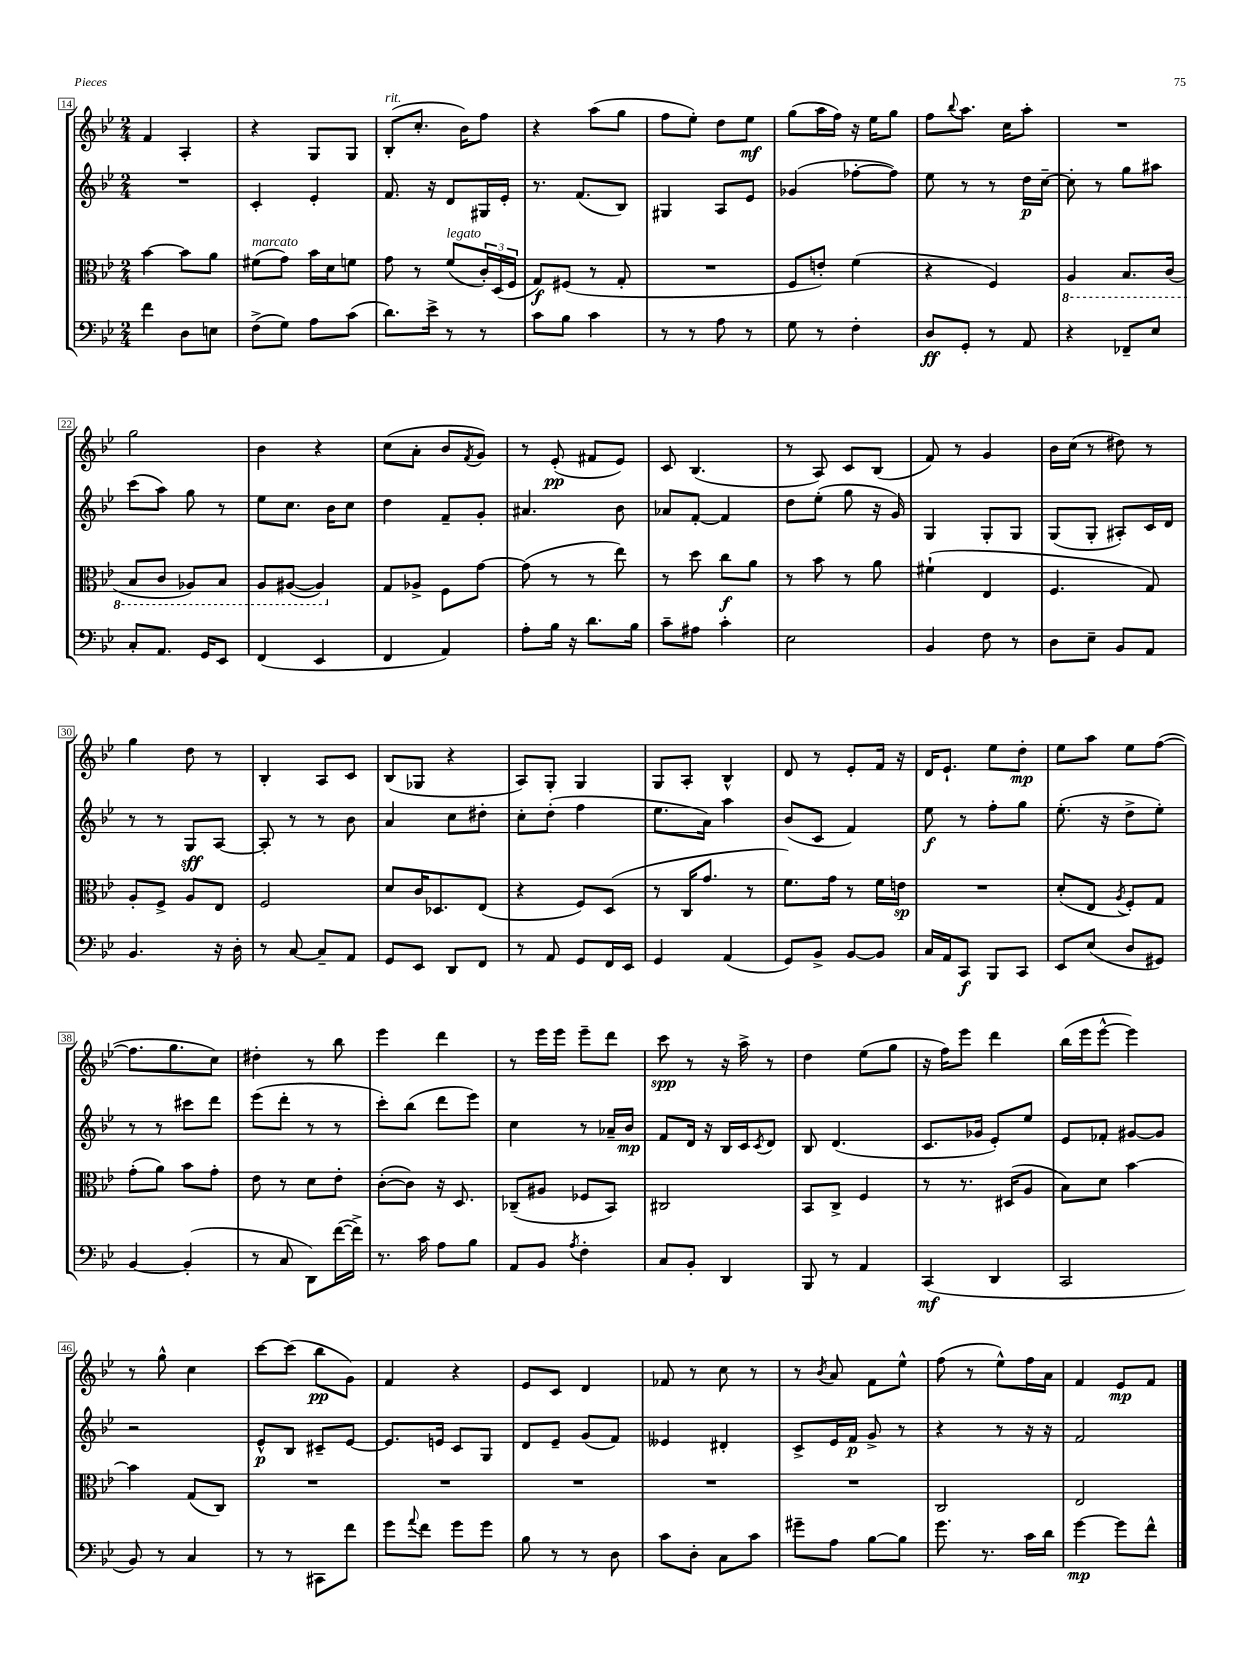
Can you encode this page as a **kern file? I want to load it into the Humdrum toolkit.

**kern	**kern	**kern	**kern
*staff4	*staff3	*staff2	*staff1
*clefF4	*clefC3	*clefG2	*clefG2
*k[b-e-]	*k[b-e-]	*k[b-e-]	*k[b-e-]
*M2/4	*M2/4	*M2/4	*M2/4
4f	[4b-	2r	4f
8D	8b-]	.	4A'
8E	8a	.	.
=	=	=	=
(8F^	(8f#	4c'	4r
8G)	8g)	.	.
8A	16b-	4e-'	8G
.	16d	.	.
(8c	8f	.	8G
=	=	=	=
8.d)	8g	8.f	(8B-'
.	8r	.	8.cc'
16e-^	.	16r	.
8r	(8f	8d	.
.	.	.	16b-)
8r	24c')	16G#	8ff
.	(24D	.	.
.	.	16e-'	.
.	24F	.	.
=	=	=	=
8c	8G)	8.r	4r
8B-	(8F#	.	.
.	.	(8.f	.
4c	8r	.	(8aa
.	8G'	8B-)	8gg
=	=	=	=
8r	2r	4G#	8ff
8r	.	.	8ee-')
8A	.	8A	8dd
8r	.	8e-	8ee-
=	=	=	=
8G	8F	(4g-	(8gg
8r	8e')	.	16aa
.	.	.	16ff)
4F'	(4f	[8ff-'	16r
.	.	.	16ee-
.	.	8ff-])	8gg
=	=	=	=
8D	4r	8ee-	8ff
.	.	.	8qqbb-
8GG'	.	8r	8.aa
8r	4F)	8r	.
.	.	.	16cc
8AA	.	16dd	8aa'
.	.	[16cc~	.
=	=	=	=
4r	4AA	8cc']	2r
.	.	8r	.
8FF-~	8.BB-	8gg	.
8E-	.	8aa#	.
.	(16C	.	.
=	=	=	=
8C'	8BB-	(8ccc	2gg
8.AA	8C	8aa)	.
.	8AA-)	8gg	.
16GG	.	.	.
8EE-	8BB-	8r	.
=	=	=	=
(4FF	8AA	8ee-	4b-
.	([8AA#	8.cc	.
4EE-	4AA#])	.	4r
.	.	16b-	.
.	.	8cc	.
=	=	=	=
4FF	8G	4dd	(8cc
.	8A-^	.	8a'
4AA)	8F	8f~	8b-
.	.	.	8qf
.	[8g	8g'	8g)
=	=	=	=
8A'	(8g]	4.a#	8r
16B-	8r	.	(8e-'
16r	.	.	.
8.d	8r	.	8f#
.	8ee-)	8b-	8e-)
16B-	.	.	.
=	=	=	=
8c~	8r	8a-	8c
8A#	8dd	[8f'	(4.B-
4c'	8cc	4f]	.
.	8a	.	.
=	=	=	=
2E-	8r	8dd	8r
.	8b-	(8ee-'	8A)
.	8r	8gg	8c
.	8a	16r	(8B-
.	.	16g)	.
=	=	=	=
4BB-	(4f#`	4G	8f)
.	.	.	8r
8F	4E-	8G'	4g
8r	.	8G	.
=	=	=	=
8D	4.F	(8G	16b-
.	.	.	(16cc
8E-~	.	8G'	8r
8BB-	.	8A#')	8dd#)
8AA	8G)	16c	8r
.	.	16d	.
=	=	=	=
4.BB-	8A'	8r	4gg
.	8F^	8r	.
.	8A	8G	8dd
16r	8E-	[8A	8r
16D'	.	.	.
=	=	=	=
8r	2F	8A']	4B-'
[8C	.	8r	.
8C~]	.	8r	8A
8AA	.	8b-	8c
=	=	=	=
8GG	8d	4a	(8B-
8EE-	16c	.	8G-
.	8.D-	.	.
8DD	.	8cc	4r
8FF	(8E-	8dd#'	.
=	=	=	=
8r	4r	8cc'	8A)
8AA	.	(8dd'	8G'
8GG	8F)	4ff	4G
16FF	(8D	.	.
16EE-	.	.	.
=	=	=	=
4GG	8r	8.ee-	8G
.	16C	.	8A'
.	8.g	16a)	.
(4AA	.	4aa	4B-^^
.	8r	.	.
=	=	=	=
8GG)	8.f)	(8b-	8d
8BB-^	.	8c	8r
.	16g	.	.
[8BB-	8r	4f)	8e-'
8BB-]	16f	.	16f
.	16e	.	16r
=	=	=	=
16C	2r	8ee-	16d
16AA	.	.	8.e-`
8CC	.	8r	.
8BBB-	.	8ff'	8ee-
8CC	.	8gg	8dd'
=	=	=	=
8EE-	(8d'	(8.ee-'	8ee-
(8E-	8E-	.	8aa
.	.	16r	.
.	8qA	.	.
8D	8F')	8dd^	8ee-
8GG#)	8G	8ee-')	([8ff
=	=	=	=
[4BB-	(8g'	8r	8.ff]
.	8a)	8r	.
.	.	.	8.gg
(4BB-']	8b-	8ccc#	.
.	8g'	8ddd	8cc)
=	=	=	=
8r	8e-	(8eee-	4dd#'
8C	8r	8ddd'	.
8DD)	8d	8r	8r
([16f	8e-'	8r	8bb-
16f^])	.	.	.
=	=	=	=
8.r	([8c'	8ccc')	4eee-
.	8c])	(8bb-	.
16c	.	.	.
8A	16r	8ddd	4ddd
.	8.D	.	.
8B-	.	8eee-)	.
=	=	=	=
8AA	(8C-~	4cc	8r
8BB-	8A#	.	16eee-
.	.	.	16eee-
8qA	.	.	.
4F'	8F-	8r	8eee-~
.	8BB-)	16a-~	8ddd
.	.	16b-	.
=	=	=	=
8C	2C#	8f	8ccc
8BB-'	.	16d	8r
.	.	16r	.
4DD	.	16B-	16r
.	.	16c	16aa^
.	.	8qc	.
.	.	8d	8r
=	=	=	=
8BBB-	8BB-	8B-	4dd
8r	8C^	(4.d	.
4AA	4F	.	(8ee-
.	.	.	8gg
=	=	=	=
(4CC	8r	8.c	16r
.	.	.	16ff)
.	8.r	.	8eee-
.	.	16g-	.
4DD	.	8e-')	4ddd
.	(16D#	.	.
.	8A	8ee-	.
=	=	=	=
2CC	8B-)	8e-	(16bb-
.	.	.	16eee-
.	8d	8f-'	[8eee-^^
.	[4b-	[8g#	4eee-])
.	.	8g#]	.
=	=	=	=
8BB-)	4b-]	2r	8r
8r	.	.	8gg^^
4C	(8G	.	4cc
.	8C)	.	.
=	=	=	=
8r	2r	8e-^^	[8ccc
8r	.	8B-	(8ccc]
8CC#	.	8c#~	8bb-
8f	.	[8e-	8g)
=	=	=	=
8g	2r	8.e-]	4f
8qqa	.	.	.
8f	.	.	.
.	.	16e	.
8g	.	8c	4r
8g	.	8G	.
=	=	=	=
8B-	2r	8d	8e-
8r	.	8e-~	8c
8r	.	(8g	4d
8D	.	8f)	.
=	=	=	=
8c	2r	4e--	8f-
8D'	.	.	8r
8C	.	4d#'	8cc
8c	.	.	8r
=	=	=	=
8g#~	2r	8c^	8r
.	.	.	8qb-
8A	.	16e-	8a
.	.	16f	.
[8B-	.	8g^	8f
8B-]	.	8r	8ee-^^
=	=	=	=
8.g	2C	4r	(8ff
.	.	.	8r
8.r	.	.	.
.	.	8r	8ee-^^)
16c	.	16r	16ff
16d	.	16r	16a
=	=	=	=
[4g	2E-	2f	4f
8g]	.	.	8e-
8f^^	.	.	8f
==	==	==	==
*-	*-	*-	*-
